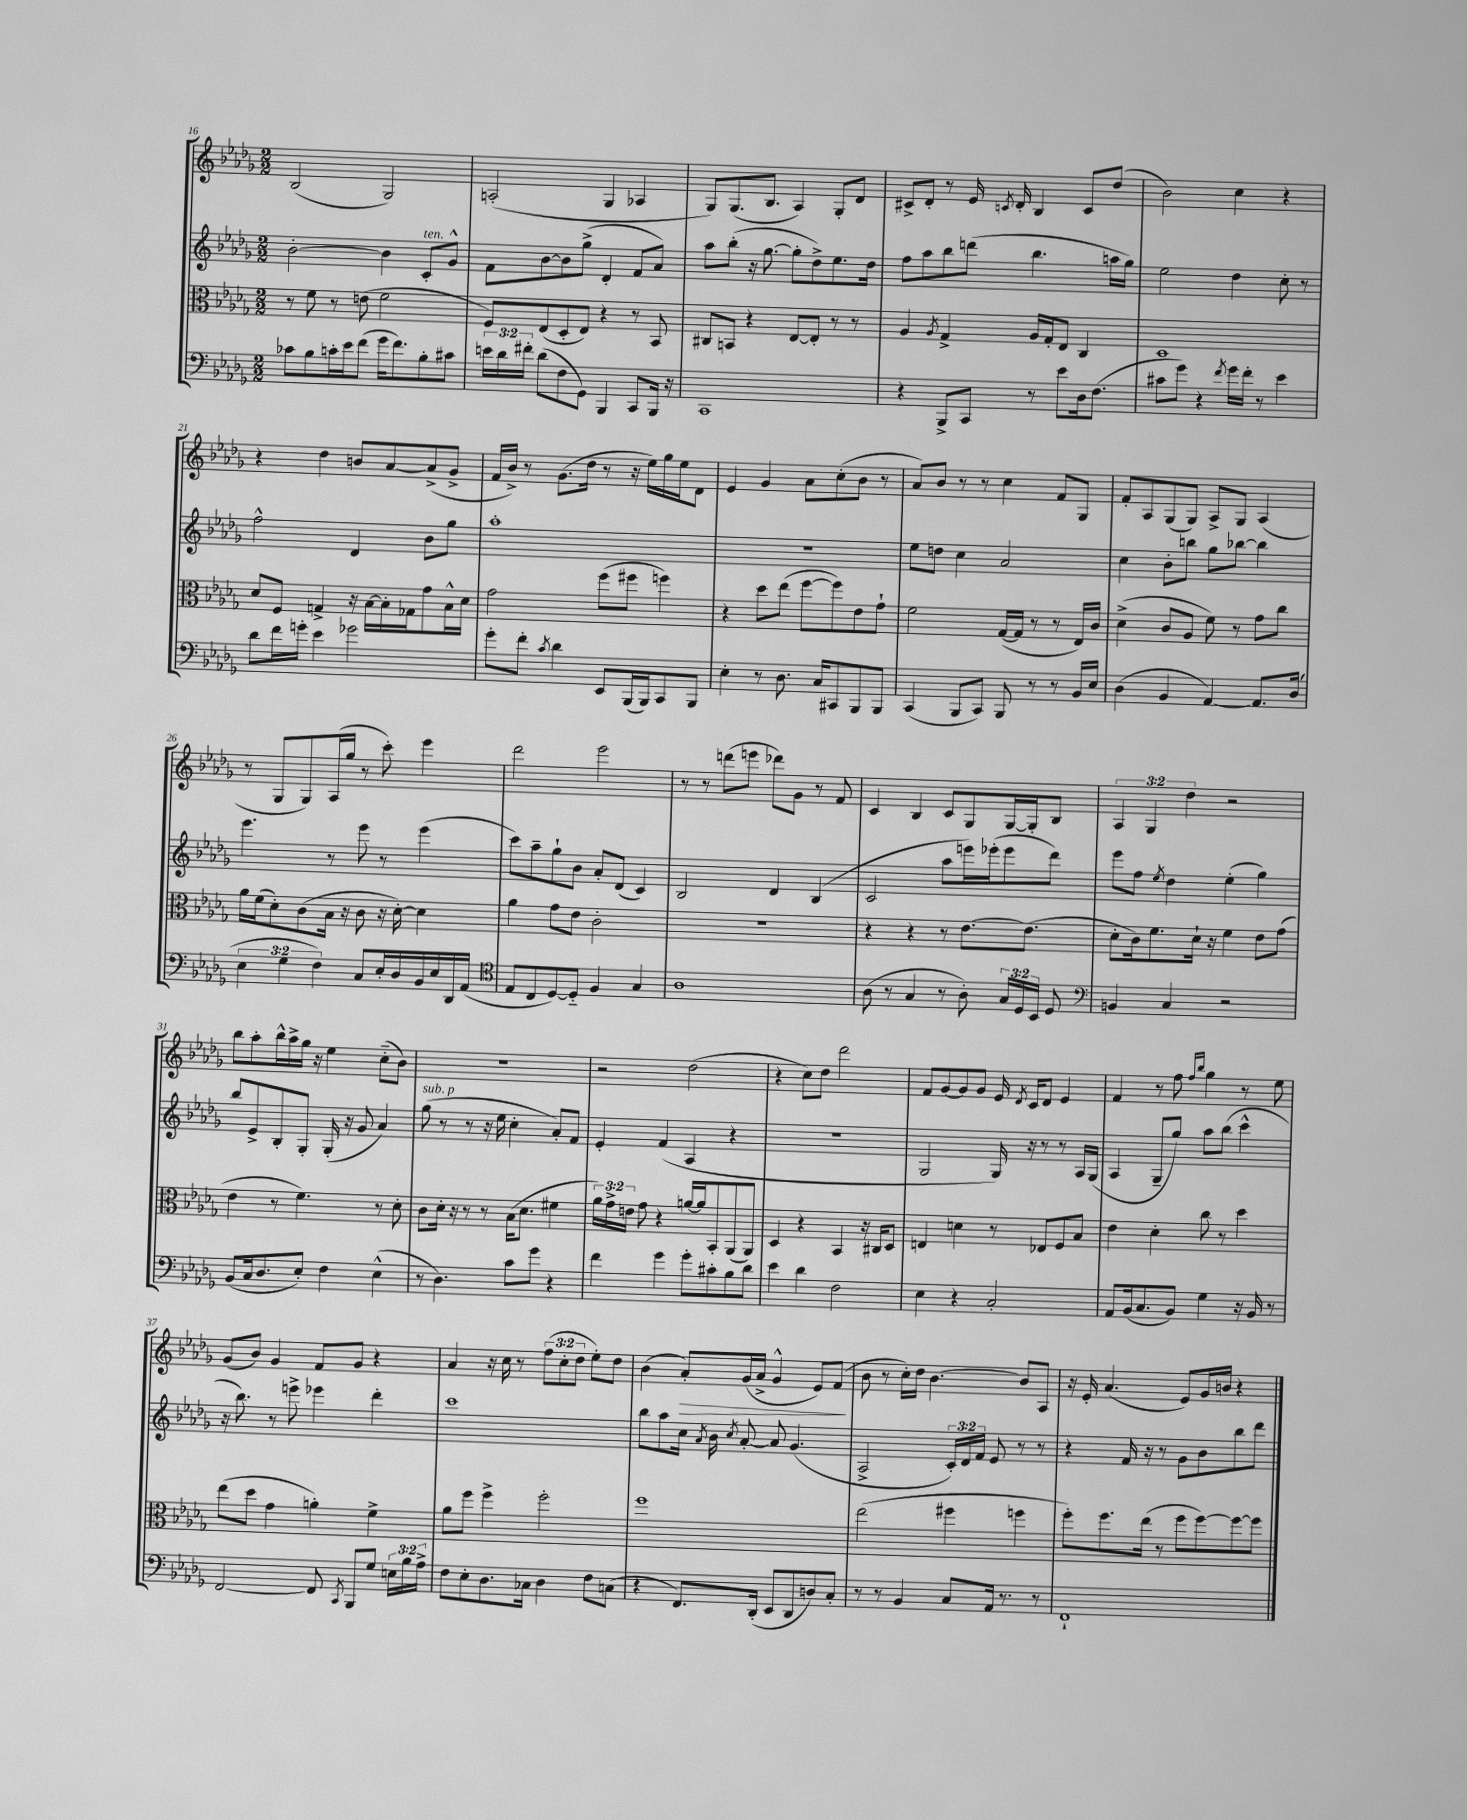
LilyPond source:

<<
\new StaffGroup <<
\new Staff = "s0" {
    \clef treble \key des \major \numericTimeSignature \time 2/2 \override Staff.TupletNumber.text = #tuplet-number::calc-fraction-text
    \autoBeamOff bes2( ges2) |
    a2-.( ges4 aes4 |
    ges8[) ges8.( bes8.] aes4) ges8[-. des'8] |
    cis'8[-> des'8]-. r8 ees'16 \acciaccatura { c'8 } des'16-. bes4 c'8[ des''8]( |
    bes'2) c''4 r4 |
    r4 des''4 b'8[ aes'8~ aes'8->( ges'8]-> |
    f'16[ bes'16]->) r8 ges'8.[( des''16] r8 r16 ees''16[) ges''16 ees''16 des'8] |
    ees'4 ges'4 aes'8[ c''8-.( bes'8] r8 |
    aes'8[) bes'8] r8 r8 c''4 f'8[ ges8] |
    f'8[-. aes8 ges8( ges8]) aes8[-> ges8] aes4( |
    r8 ges8[ ges8) aes16( ges''16] r8 c'''8-.) ees'''4 |
    des'''2 ees'''2 |
    r8 r8 d'''8[( e'''8] des'''8[) ges'8] r8 f'8 |
    c'4 bes4 c'8[ ges8 ges16~ ges16-. bes8] |
    \tuplet 3/2 { aes4 ges4 des''4 } r2 |
    bes''8[ aes''8-. bes''16-^ aes''16-> ges''16] r16 ees''4 c''8[-_( bes'8]) |
    R1 |
    r2 des''2( |
    r4 c''8[) des''8] des'''2 |
    f'8[ ges'8~ ges'8 ges'8] ees'16 \acciaccatura { des'8 } c'16[ des'8] ees'4 |
    f'4 r8 f''8 \grace { f''16[ bes''16] } ges''4 r8 ees''8 |
    ges'8[( bes'8]) ges'4 f'8[ ges'8] r4 |
    aes'4 r16 c''16 r8 \tuplet 3/2 { f''8[( c''8-. des''8] } ees''8[-.) des''8] |
    bes'4( aes'8[-.\>) ges'16( aes'16]-> ges'4-^ ees'8[) f'8]\!( |
    bes'8 r8 c''16[-.) des''16] bes'4.~ bes'8[ aes8] |
    r16 ees'16-. aes'4.( ees'8[) ges'16 b'16] r4 \bar "|." |
}
\new Staff = "s1" {
    \clef treble \key des \major \numericTimeSignature \time 2/2 \override Staff.TupletNumber.text = #tuplet-number::calc-fraction-text
    \autoBeamOff bes'2~-. bes'4 c'8[-.^\markup { \italic "ten." } ges'8]-^ |
    f'8[ bes'8~ bes'8 ges''8]->( des'4-. f'8[ aes'8]) |
    aes''8[ bes''8]-.( r16 ges''8.~ ges''8[-. des''8->) ees''8. des''16] |
    f''8[ aes''8 bes''8 d'''8]( bes''4. a''16[ ges''16]) |
    ees''2 des''4 c''8-. r8 |
    f''2-^ des'4 bes'8[ ges''8] |
    aes''1-. |
    R1 |
    ees''8[ d''8] c''4 aes'2 |
    c''4 bes'8[-. b''8] ges''8[ bes''8]~ bes''4 |
    ees'''4. r8 ees'''8 r8 ees'''4( |
    c'''8[) aes''8-- ges''8-! bes'8] aes'8[-. des'8]( c'4) |
    bes2 des'4 bes4( |
    c'2 aes''8[ e'''16) ees'''16-.( ees'''8 des'''8]) |
    ees'''8[ f''8] \acciaccatura { ees''8 } des''4 ees''4-.( ges''4) |
    bes''8[ ees'8-> bes8-. ges8]-. ges16-.( r16 ges'8 aes'4) |
    ges''8^\markup { \italic "sub. p" }( r8 r8 r16 ees''16 c''4-. aes'8[-.) f'8] |
    ees'4-. f'4( aes4 r4 |
    R1 |
    ges2 ges16) r16 r8 r8 aes16[ ges16]( |
    aes4 ges8[-- ges''8]) aes''8[ bes''8]( c'''4-^ |
    r16 bes''8.) r8 e'''8-> ees'''4 des'''4-. |
    c'''1 |
    bes''8[ aes''8 c''16] \acciaccatura { aes'8 } bes'16 \acciaccatura { c''8 } aes'8~-. aes'8 ges'4.( |
    aes2-> \tuplet 3/2 { c'16[-.) des'16 f'16] } ees'8 r8 r8 |
    r4 f'16 r16 r8 ges'8[ bes'8 bes''8 des'''8] \bar "|." |
}
\new Staff = "s2" {
    \clef alto \key des \major \numericTimeSignature \time 2/2 \override Staff.TupletNumber.text = #tuplet-number::calc-fraction-text
    \autoBeamOff r8 f'8 r8 e'8( f'2 |
    f8[) ees8( des8-. ees8]) r4 r8 bes,8 |
    cis8[ b,8] r4 ees8[~ ees8]-. r8 r8 |
    aes4 \acciaccatura { aes8 } ges4-> aes16[ ges16-. ees8] c4 |
    des1 |
    des'8[ f8] g4-> r16 bes16[~ bes16-. ges16 ges'8 bes16-^ des'16] |
    ges'2 f''8[( fis''8] f''4) |
    r4 des''8[ ees''8]( f''8[~ f''8) ees'8 ges'8]-! |
    f'2 ges16[~( ges16] r8 r8 ees16[) c'16] |
    des'4->( c'8[ aes8] f'8) r8 ges'8[ c''8] |
    aes'16[ f'16( des'8-.) c'8( bes16] r16 c'8 r16 des'16~-.) des'4 |
    aes'4 ges'8[ ees'8] c'2-. |
    R1 |
    r4 r4 r8 ees'8.[~ ees'8.]( |
    des'8[-. c'16) f'8. des'16]-! r16 f'4 ees'8[ ges'8]( |
    ees'4 r8 f'4.) r8 des'8-. |
    c'8[ des'16]-. r16 r8 r8 bes16[( des'8.] fis'4 |
    \tuplet 3/2 { aes'16[) ges'16-> e'16] } ges'8 r4 a'16[~ a'16 bes,8-. aes,8( aes,8]) |
    des4 r4 bes,4 r16 cis16[ des8] |
    e4 d'4 r8 ees8[ f8 bes8] |
    ees'4 des'4-. c''8 r8 des''4 |
    ees''8[( des''8] ges'4 a'4-.) f'4-> |
    aes'8[ f''8] f''4-> f''2-. |
    f''1 |
    ees''2( fis''4 f''4 |
    f''8[-.) f''8. ees''16]( r8 f''8[ f''8~) f''8~ f''8] \bar "|." |
}
\new Staff = "s3" {
    \clef bass \key des \major \numericTimeSignature \time 2/2 \override Staff.TupletNumber.text = #tuplet-number::calc-fraction-text
    \autoBeamOff ces'8[ bes8 c'16-. ees'16 f'8]( ges'16[ f'8.) bes8-. cis'8] |
    \tuplet 3/2 { e'16[ des'16 fis'16]-. } des'8[( f8 ges,8]) bes,,4 c,8[ bes,,16] r16 |
    c,1 |
    r4 bes,,8[-> c,8] r8 ees'8[ des16 f8.]( |
    cis'8[ ges'8]) r4 \acciaccatura { f'8 } ges'16[ f'16]-. r8 ees'4 |
    des'8[ f'16 g'16]-. ees'4 ges'2 |
    ges'8[-. f'8]-. \acciaccatura { c'8 } des'4 ees,8[ bes,,16( bes,,16) c,8 bes,,8] |
    ees4-. r8 des8. c16[ cis,8 bes,,8 bes,,8] |
    c,4( bes,,8[ c,8]) bes,,8 r8 r8 bes,16[ ees16] |
    des4( bes,4 aes,4~) aes,8.[ des16]( |
    \tuplet 3/2 { ees4 ges4 f4) } c8[ ees16-. des16 bes,16 ees16 des,16 aes,16]( |
    \clef tenor ees8[ c8 des8~) des8]-_ f4 ges4 |
    aes1 |
    aes8( r8 ges4 r8 aes8-.) \tuplet 3/2 { ges16[ des16 bes,16] } des8 |
    \clef bass b,4 c4 r2 |
    bes,8[( c16 des8. ees8]-.) f4 ees4-^( |
    r8 des4.) c'8[ ges'8] r4 |
    f'4 ges'4 ges'8[-. cis'8-. bes8 des'8] |
    ees'4 des'4 f2 |
    ees4 r4 c2-. |
    aes,8[ bes,16( c8. bes,8]) ges4 r16 bes,16 r8 |
    f,2~ f,8 \acciaccatura { c,8 } bes,,8[ ges8] \tuplet 3/2 { e16[ bes16 aes16]-> } |
    f8[ ees8-. des8. ces16] des4 f8[ c8]( |
    r4 f,8.[) des,16]-.( ees,8[ des,8 d8) c8]-. |
    r8 r8 bes,4 c8[ aes,16] r8. r8 |
    f,1-! \bar "|." |
}
>>
>>
\layout { \context { \Score currentBarNumber = #16 } }
